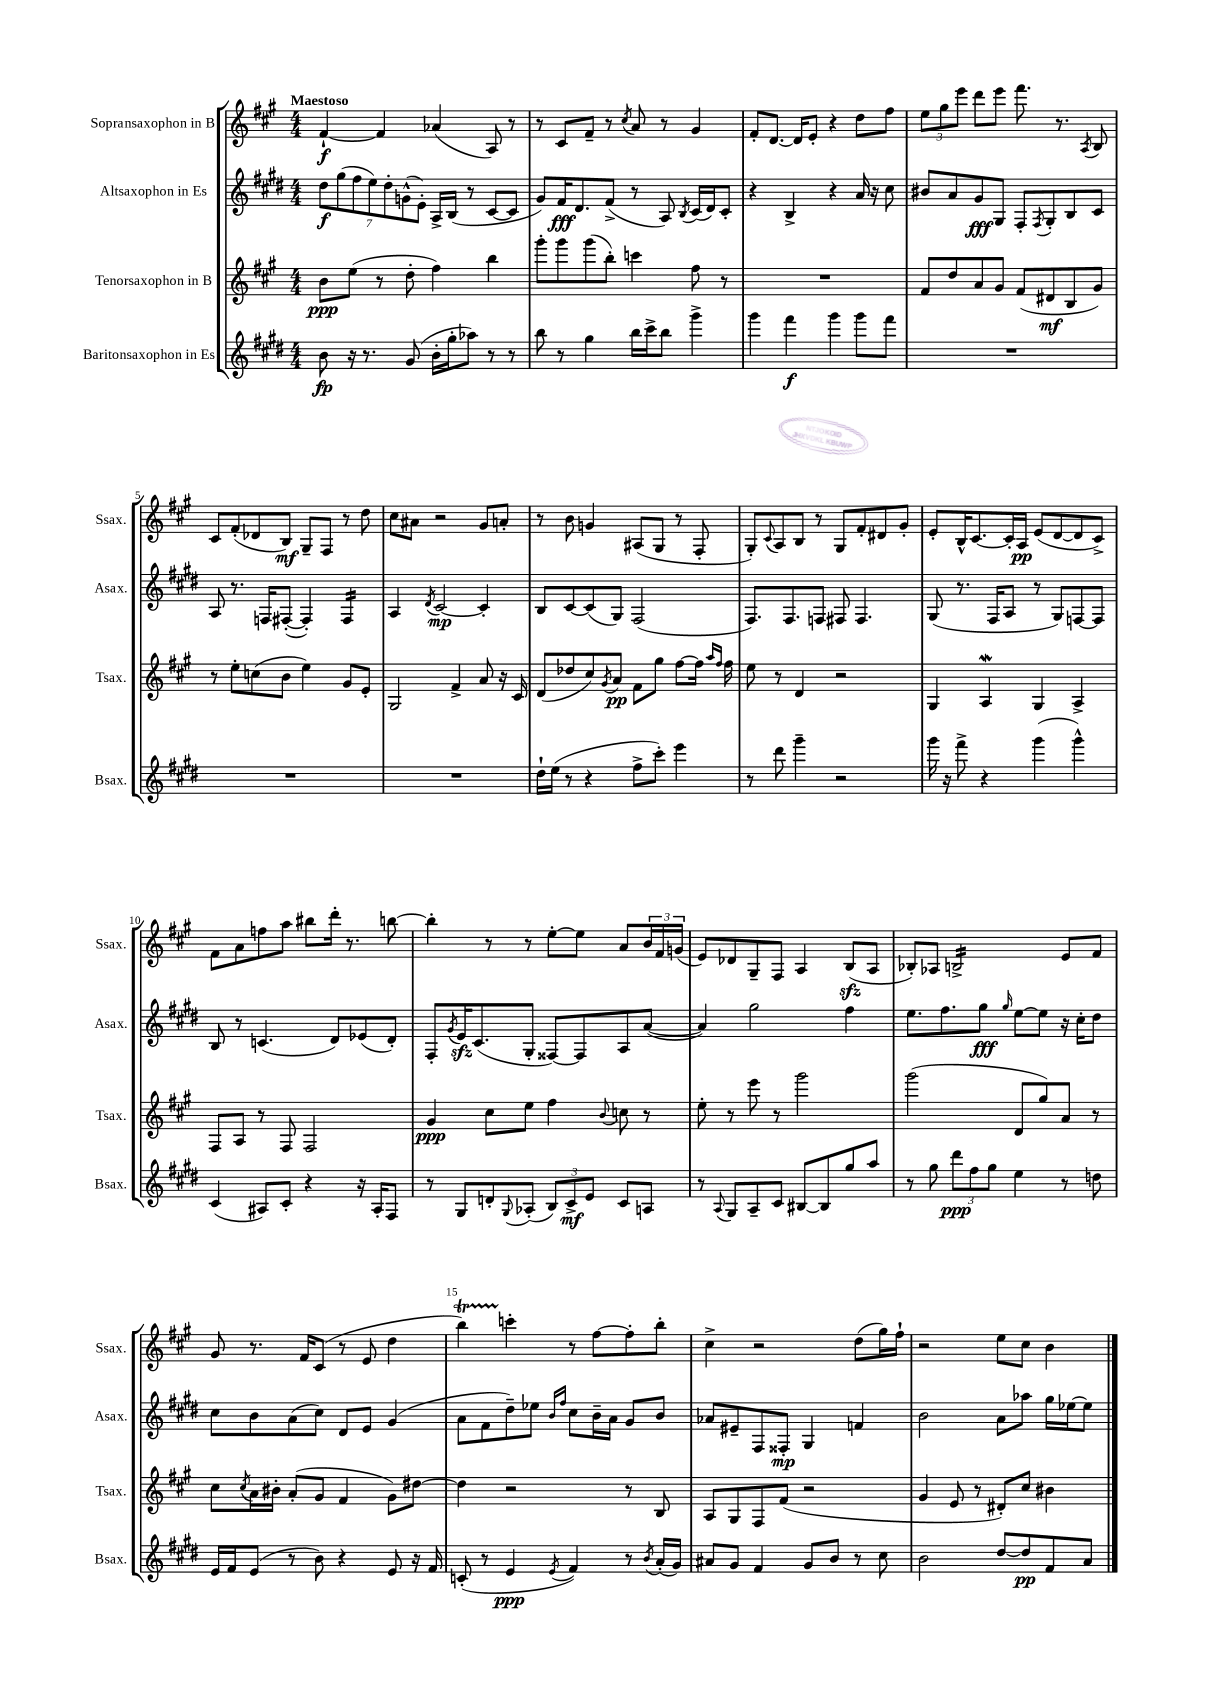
<<
\new StaffGroup <<
\new Staff = "s0" \with { instrumentName = "Sopransaxophon in B" shortInstrumentName = "Ssax." } {
    \clef treble \key a \major \numericTimeSignature \time 4/4 \tempo "Maestoso"
    fis'4~-!\f fis'4 aes'4( a8) r8 |
    r8 cis'8 fis'8-- r8 \acciaccatura { cis''8 } a'8 r8 gis'4 |
    fis'8-. d'8.~ d'16 e'8-. r4 d''8 fis''8 |
    \tuplet 3/2 { e''8 gis''8 e'''8 } d'''8 e'''8 fis'''8. r8. \acciaccatura { a8 } b8 |
    cis'8 fis'8-.( des'8 b8\mf) gis8-- fis8 r8 d''8 |
    cis''8 ais'8 r2 gis'8 a'8-. |
    r8 b'8 g'4 ais8( gis8 r8 fis8-. |
    gis8-.) \appoggiatura { cis'8 } a8 b8 r8 gis8 fis'8-. dis'8 gis'8-. |
    e'8-. b16-^ cis'8.~ cis'16-. a16\pp e'8( d'8~ d'8 cis'8->) |
    fis'8 a'8 f''8 a''8 bis''8 d'''16-. r8. b''8~ |
    b''4-. r8 r8 e''8~-. e''8 a'8 \tuplet 3/2 { b'16 fis'16 g'16( } |
    e'8) des'8 gis8-- fis8 a4 b8\sfz( a8 |
    bes8-.) aes8 b2:16-> e'8 fis'8 |
    gis'8 r8. fis'16 cis'8( r8 e'8 d''4 |
    b''4\startTrillSpan) c'''4-.\stopTrillSpan r8 fis''8~ fis''8-. b''8-. |
    cis''4-> r2 d''8( gis''16) fis''16-! |
    r2 e''8 cis''8 b'4 \bar "|." |
}
\new Staff = "s1" \with { instrumentName = "Altsaxophon in Es" shortInstrumentName = "Asax." } {
    \clef treble \key e \major \numericTimeSignature \time 4/4
    \tuplet 7/4 { dis''8\f gis''8( fis''8 e''8) dis''8-. g'8-^( e'8-.) } a16-> b16( r8 cis'8~ cis'8 |
    gis'8) fis'16\fff dis'8. fis'8->( r8 a8) \acciaccatura { b8 } cis'16( dis'16) cis'8-. |
    r4 b4-> r4 a'16 r16 cis''8 |
    bis'8 a'8 gis'8\fff gis8 fis8-. \acciaccatura { fis8 } gis8-. b8 cis'8 |
    a8 r8. f16 fis8~-.( fis4-.) fis4:16 |
    a4 \acciaccatura { dis'8 } cis'2~\mp cis'4-. |
    b8 cis'8~ cis'8( gis8) fis2( |
    fis8.) fis8. f8 fis8 fis4. |
    gis8( r8. fis16 a8 r8 gis8) f8~ f8 |
    b8 r8 c'4.( dis'8) ees'8( dis'8-.) |
    fis8-. \acciaccatura { gis'8 } e'16\sfz cis'8.( gis8-. fisis8~) fisis8 a8 a'8~( |
    a'4) gis''2 fis''4 |
    e''8. fis''8. gis''8\fff \grace { gis''16 } e''8~ e''8 r16 cis''16-. dis''8 |
    cis''8 b'8 a'8( cis''8) dis'8 e'8 gis'4( |
    a'8 fis'8 dis''8--) ees''8 \grace { b'16 fis''16 } cis''8 b'16-- a'16 gis'8 b'8 |
    aes'8 eis'8-- fis8 fisis8-.\mp gis4 f'4 |
    b'2 a'8 aes''8 gis''16 ees''16~ ees''8 \bar "|." |
}
\new Staff = "s2" \with { instrumentName = "Tenorsaxophon in B" shortInstrumentName = "Tsax." } {
    \clef treble \key a \major \numericTimeSignature \time 4/4
    b'8\ppp e''8( r8 d''8-. fis''4) b''4 |
    gis'''8-. gis'''8 gis'''8( b''8-.) c'''4 fis''8 r8 |
    R1 |
    fis'8 d''8 a'8 gis'8 fis'8( dis'8\mf b8 gis'8) |
    r8 e''8-. c''8( b'8 e''4) gis'8 e'8-. |
    gis2 fis'4-> a'8 r16 cis'16 |
    d'8( des''8 cis''8) \acciaccatura { gis'8 } a'8\pp fis'8 gis''8 fis''8~ fis''16 \grace { a''16 fis''16 } fis''16 |
    e''8 r8 d'4 r2 |
    gis4 a4\mordent gis4 a4-> |
    fis8 a8 r8 fis8 fis2 |
    gis'4\ppp cis''8 e''8 fis''4 \appoggiatura { b'8 } c''8 r8 |
    e''8-. r8 e'''8 r8 gis'''2 |
    gis'''2( d'8 gis''8) a'8 r8 |
    cis''8 \acciaccatura { cis''8 } a'16 bis'16-. a'8-.( gis'8 fis'4 gis'8) dis''8~ |
    dis''4 r2 r8 b8 |
    a8 gis8 fis8 fis'8( r2 |
    gis'4 e'8 r8 dis'8-.) cis''8 bis'4 \bar "|." |
}
\new Staff = "s3" \with { instrumentName = "Baritonsaxophon in Es" shortInstrumentName = "Bsax." } {
    \clef treble \key e \major \numericTimeSignature \time 4/4
    b'8\fp r16 r8. gis'8( b'16-. gis''16-. aes''8) r8 r8 |
    b''8 r8 gis''4 b''16 cis'''16-> b''8 gis'''4-> |
    gis'''4 fis'''4\f gis'''4 gis'''8 fis'''8 |
    R1 |
    R1 |
    R1 |
    dis''16-! e''16( r8 r4 fis''8-> cis'''8-.) e'''4 |
    r8 dis'''8 gis'''4-- r2 |
    gis'''16 r16 fis'''8-> r4 gis'''4( gis'''4-^) |
    cis'4( ais8) cis'8-. r4 r16 ais16-. fis8 |
    r8 gis8 d'8-. \appoggiatura { gis8 } aes8-.( \tuplet 3/2 { b8) cis'8->\mf e'8 } cis'8 a8 |
    r8 \appoggiatura { a8 } gis8 a8-- cis'8 bis8~ bis8 gis''8 a''8 |
    r8 gis''8 \tuplet 3/2 { dis'''8\ppp fis''8 gis''8 } e''4 r8 d''8 |
    e'16 fis'16 e'8( r8 b'8) r4 e'8 r16 fis'16 |
    c'8-.( r8 e'4\ppp \acciaccatura { e'8 } fis'4) r8 \acciaccatura { b'8 } a'16-.( gis'16) |
    ais'8 gis'8 fis'4 gis'8 b'8 r8 cis''8 |
    b'2 dis''8~ dis''8\pp fis'8 a'8 \bar "|." |
}
>>
>>
\layout { \context { \Score \override BarNumber.break-visibility = ##(#f #t #t) barNumberVisibility = #(every-nth-bar-number-visible 5) } }
